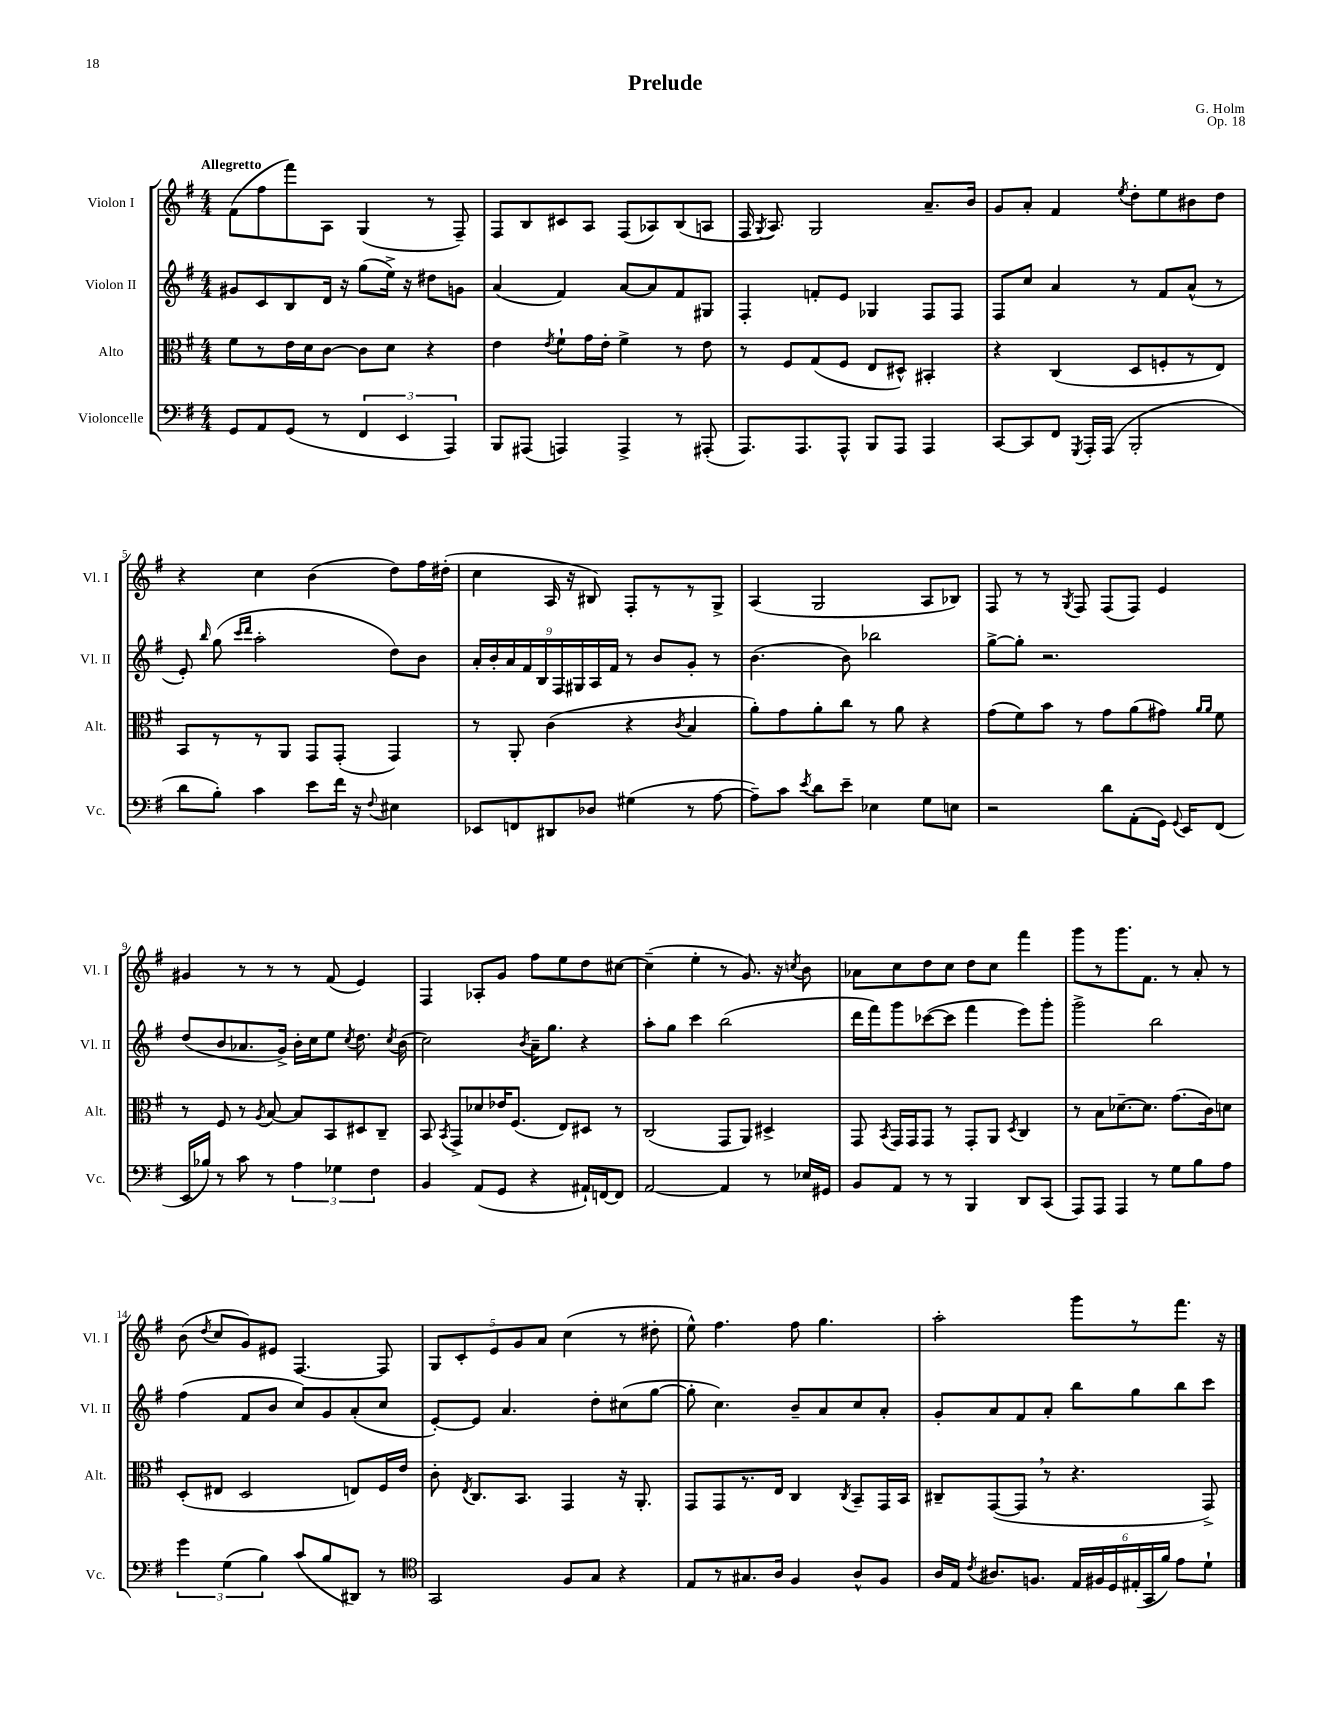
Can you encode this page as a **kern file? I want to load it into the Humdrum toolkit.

**kern	**kern	**kern	**kern
*part4	*part3	*part2	*part1
*staff4	*staff3	*staff2	*staff1
*I"Violoncelle	*I"Alto	*I"Violon II	*I"Violon I
*I'Vc.	*I'Alt.	*I'Vl. II	*I'Vl. I
*clefF4	*clefC3	*clefG2	*clefG2
*k[f#]	*k[f#]	*k[f#]	*k[f#]
*M4/4	*M4/4	*M4/4	*M4/4
=1	=1	=1	=1
!	!	!	!LO:TX:a:B:t=Allegretto
8GG/L	8f#\L	8g#X/L	(8f#\L
8AA/	8r	8c/	8ff#\
(8GG/J	16e\L	8B/	8fff#\)
.	16d\J	.	.
8r	[8c\J	16d/Jk	8A\J
.	.	16r	.
6FF#/	8c\L]	(8gg\L	(4G/
.	8d\J	16ee^\Jk)	.
6EE/	.	.	.
.	.	16r	.
.	4r	8dd#X\L	8r
6AAA/)	.	.	.
.	.	8gn\J	8F#~/)
=2	=2	=2	=2
8BBB/L	4e\	(4a/	8F#/L
(8AAA#X/J	.	.	8B/
.	8qe/	.	.
4AAAn/)	8f#`\L	4f#/)	8c#X/
.	16g\L	.	8A/J
.	16e'\JJ	.	.
4AAA^/	4f#^\	[8a/L	(8F#/L
.	.	8a/]	8A-X/)
8r	8r	8f#/	(8B/
(8AAA#X'/	8e\	8G#X/J	8An/J
=3	=3	=3	=3
8.AAA/L)	8r	4F#'/	16F#/
.	.	.	8qG/
.	.	.	8.A/)
.	8F#/L	.	.
8.AAA/	.	.	.
.	(8G/	8fn'/L	2G/
8AAA^^/J	8F#/J	8e/J	.
8BBB/L	8E/L	4G-X/	.
8AAA/J	8D#X^^/J)	.	.
4AAA/	4BB#X'/	8F#/L	8.a~/L
.	.	8F#/J	.
.	.	.	16b/Jk
=4	=4	=4	=4
[8CC/L	4r	8F#/L	8g/L
8CC/]	.	8cc/J	8a'/J
8FF#/J	(4C/	4a/	4f#/
8qGGG/	.	.	.
16AAA'/LL	.	.	.
(16AAA/JJ	.	.	.
.	.	.	8qee/
2BBB'/	8D/L	8r	8dd'\L
.	8Fn'/	8f#/L	8ee\
.	8r	(8a^^/J	8b#X\
.	8E/J)	8r	8dd\J
!!LO:LB:g=z
=5	=5	=5	=5
8d\L	8BB/L	8e'/)	4r
.	.	16qqbb/	.
8B'\J)	8r	(8gg\	.
.	.	16qqccc/LL	.
.	.	16qqddd/JJ	.
4c\	8r	2aa'\	4cc\
.	8AA/J	.	.
8e\L	8GG/L	.	(4b\
16f#\Jk	(8GG'/J	.	.
16r	.	.	.
8qqF#/	.	.	.
4E#X\	4GG/)	8dd\L)	8dd\L)
.	.	8b\J	16ff#\L
.	.	.	(16dd#X'\JJ
=6	=6	=6	=6
8EE-X/L	8r	18a'/LL	4cc\
.	.	18b'/	.
.	.	18a/	.
8FFn/	8AA'/	.	.
.	.	18f#/	.
.	.	18B/	.
8DD#X/	(4c\	.	16A/
.	.	18F#/	.
.	.	.	16r
.	.	18G#X/	.
8D-X/J	.	.	8B#X/)
.	.	18A/	.
.	.	18f#/JJ	.
(4G#X\	4r	8r	8F#'/L
.	.	8b/L	8r
.	8qc/	.	.
8r	4B/	8g'/J	8r
[8A\	.	8r	8G^/J
=7	=7	=7	=7
8A~\L])	8a'\L)	(4.b\	(4A/
8c\J	8g\	.	.
8qe/	.	.	.
8d\L	8a'\	.	2G/
8e~\J	8cc\J	8b\)	.
4E-X\	8r	2bb-X\	.
.	8a\	.	.
8G\L	4r	.	8A/L
8En\J	.	.	8B-X/J)
=8	=8	=8	=8
2r	(8g\L	[8gg^\L	8F#/
.	8f#\)	8gg'\J]	8r
.	8b\J	2.r	8r
.	.	.	8qG/
.	8r	.	8F#/
8d\L	8g\L	.	(8F#/L
(8AA'\	(8a\	.	8F#/J)
16GG\Jk)	8g#X\J)	.	4e/
8qqGG/	.	.	.
16EE/KL	.	.	.
.	16qqa/LL	.	.
.	16qqa/JJ	.	.
(8FF#/J	8f#\	.	.
!!LO:LB:g=z
=9	=9	=9	=9
16EE/LL	8r	(8dd/L	4g#X/
16B-X/JJ)	.	.	.
8r	8F#/	8b/	.
8c\	8r	8.a-X/	8r
.	8qA/	.	.
8r	[8B/	.	8r
.	.	16g^/Jk)	.
6A\	8B/L]	16b'\LL	8r
.	.	16cc\J	.
.	8BB/	8ee\J	(8f#/
6G-X\	.	.	.
.	.	8qcc/	.
.	8D#X/	8.dd\	4e/)
6F#\	.	.	.
.	8C~/J	.	.
.	.	8qcc/	.
.	.	(16b\	.
=10	=10	=10	=10
4BB/	8BB/	2cc\)	4F#/
.	8qBB/	.	.
.	8GG^/L	.	.
(8AA/L	8d-X/	.	8A-X'/L
8GG/J	16e-X/K	.	8g/J
.	(8.F#/J	.	.
.	.	8qb/	.
4r	.	16a~\KL	8ff#\L
.	.	8.gg\J	.
.	8E/L)	.	8ee\
16AA#X`/LL)	8D#X/J	4r	8dd\
[16FFn/J	.	.	.
8FF/J]	8r	.	[8cc#X\J
=11	=11	=11	=11
[2AA/	(2C/	8aa'\L	(4cc#~\]
.	.	8gg\J	.
.	.	4ccc\	4ee'\
4AA/]	8GG/L	(2bb\	8r
.	8AA/J)	.	8.g/)
8r	4D#X^/	.	.
.	.	.	16r
.	.	.	8qccn/
16E-X/LL	.	.	8b\
16GG#X/JJ	.	.	.
=12	=12	=12	=12
8BB/L	8GG/	16ddd\LL	8a-X\L
.	.	16fff#\J)	.
.	8qBB/	.	.
8AA/J	16GG/LL	8ggg\	8cc\
.	16GG/J	.	.
8r	8GG/J	([8ccc-X\	8dd\
8r	8r	8ccc-\J]	8cc\J
4BBB/	8GG'/L	4fff#\	8dd\L
.	8AA/J	.	8cc\J
.	8qD/	.	.
8DD/L	4C/	8eee\L)	4fff#\
(8CC/J	.	8ggg'\J	.
=13	=13	=13	=13
8AAA/L)	8r	2ggg^\	8ggg\L
8AAA/J	8B\L	.	8r
4AAA/	[8.d-X~\	.	8.ggg\
.	8.d-\J]	.	8.f#\J
8r	.	2bb\	.
8G\L	(8.g\L	.	8r
8B\	.	.	8a'/
.	16c\k)	.	.
8A\J	8dn\J	.	8r
!!LO:LB:g=z
=14	=14	=14	=14
6g\	(8D'/L	(4ff#\	(8b\
.	.	.	8qdd/
.	8E#X/J	.	8cc/L
(6G\	.	.	.
.	2D/	8f#/L	8g/)
6B\)	.	.	.
.	.	8b/J	8e#X/J
(8c/L	.	8cc/L)	[4.F#/
8B/	.	8g/	.
8DD#X/J)	8En/L)	(8a'/	.
8r	16F#/L	8cc/J	8F#/]
.	16e/JJ	.	.
=15	=15	=15	=15
*clefC4	*	*	*
2GG/	8c'\	[8e'/L)	10G/L
.	.	.	10c'/
.	8qE/	.	.
.	8.C/L	8e/J]	.
.	.	.	10e/
.	.	4.a/	.
.	.	.	10g/
.	8.BB/J	.	.
.	.	.	10a/J
8F#/L	4GG/	.	(4cc\
8G/J	.	8dd'\L	.
4r	16r	(8cc#X\	8r
.	8.AA'/	.	.
.	.	[8gg\J	8dd#X'\
=16	=16	=16	=16
8E/L	8GG/L	8gg'\]	8ee^^\)
8r	8GG/	4.cc\)	4.ff#\
8.G#X/	8.r	.	.
16A/Jk	16E/Jk	.	.
4F#/	4C/	8b~/L	8ff#\
.	.	8a/	4.gg\
.	8qC/	.	.
8A^^/L	8BB~/L	8cc/	.
8F#/J	16GG/L	8a'/J	.
.	16BB/JJ	.	.
=17	=17	=17	=17
16A/LL	8C#X~/L	8g'/L	2aa'\
16E/JJ	.	.	.
8qc/	.	.	.
8.A#X/L	([8GG/	8a/	.
.	8GG,/J]	8f#/	.
8.Fn/J	.	.	.
.	8r	8a'/J	.
24E/LL	4.r	8bb\L	8ggg\L
24F#X/	.	.	.
24D/	.	.	.
(24E#X'/	.	8gg\	8r
24GG/	.	.	.
24f#/JJ)	.	.	.
8e\L	.	8bb\	8.fff#\J
8d`\J	8GG^/)	8ccc\J	.
.	.	.	16r
==	==	==	==
*-	*-	*-	*-
